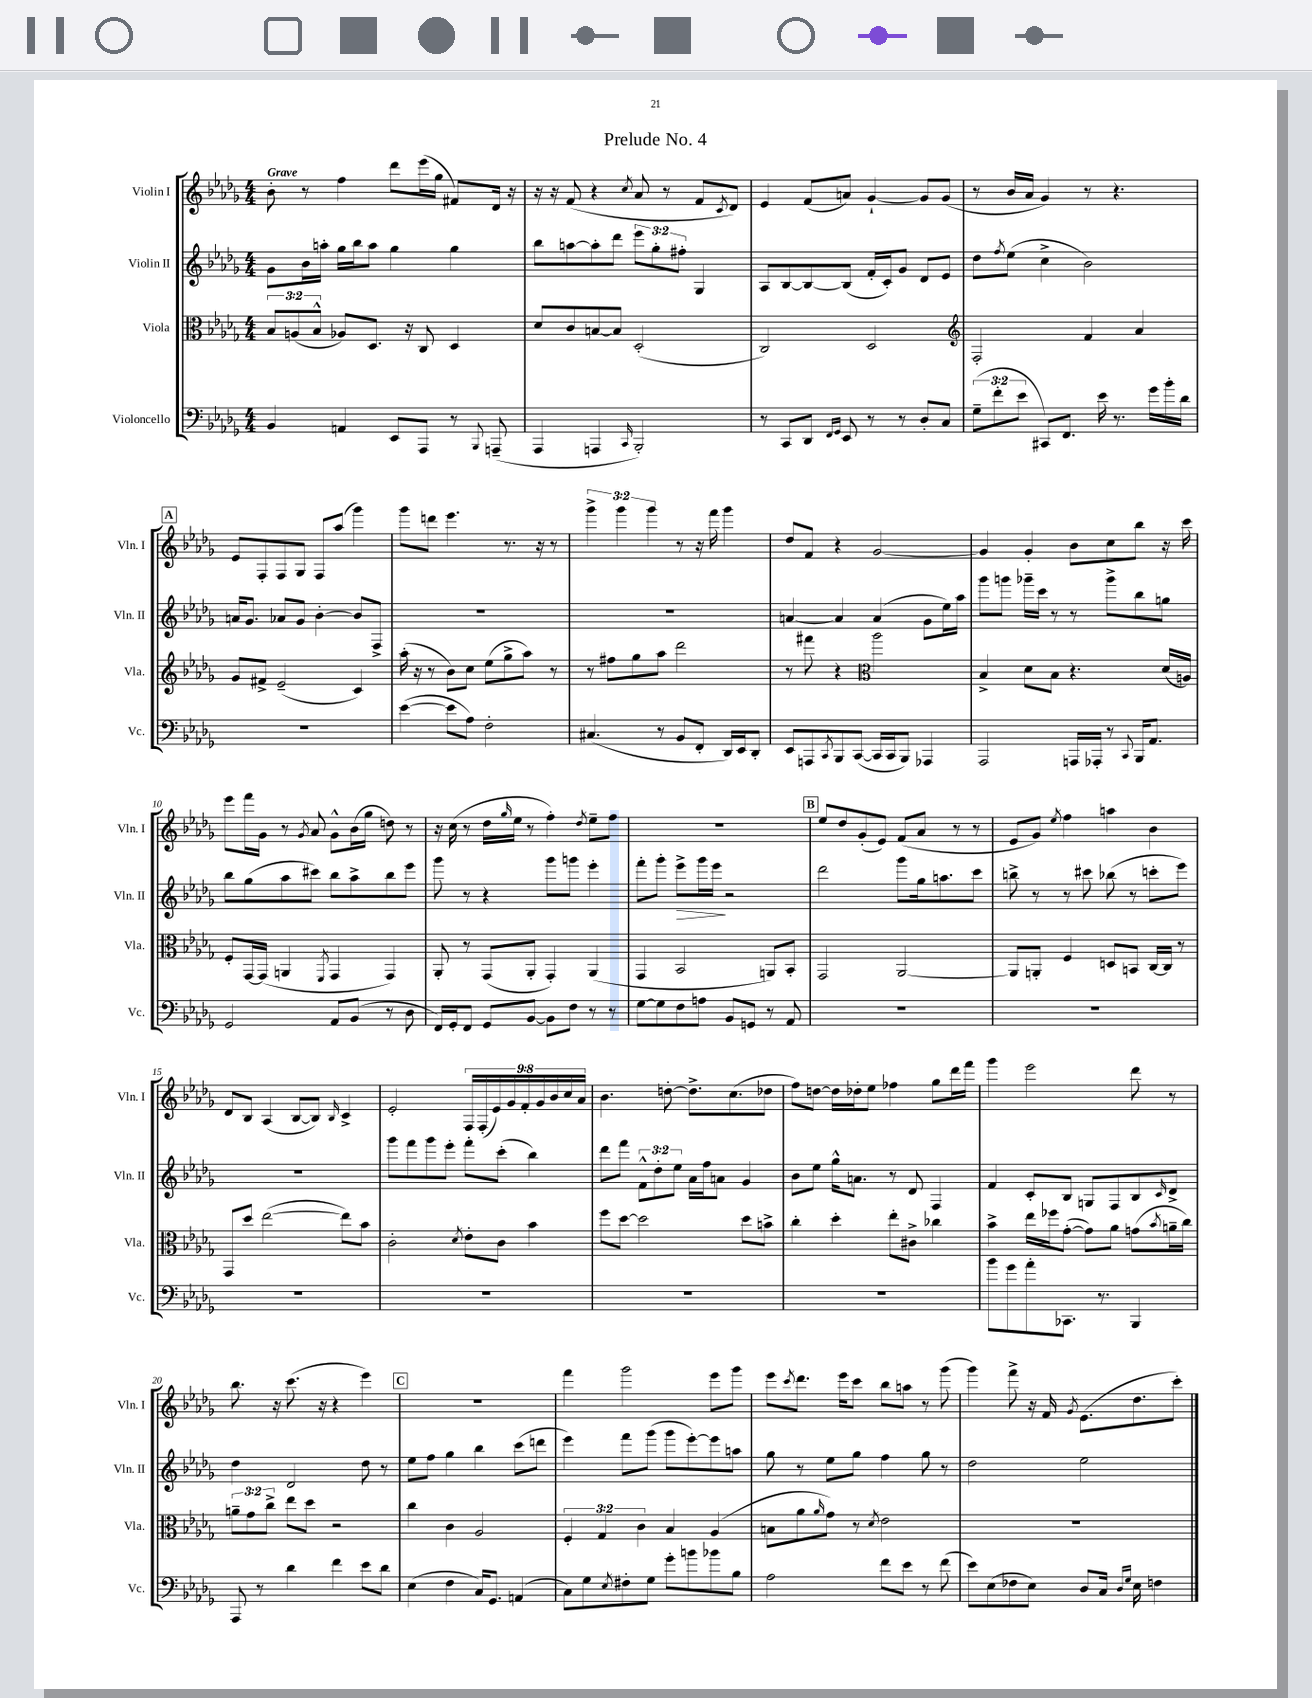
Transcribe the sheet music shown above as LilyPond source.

\header { title = "Prelude No. 4" }
<<
\new StaffGroup <<
\new Staff = "s0" \with { instrumentName = "Violin I" shortInstrumentName = "Vln. I" } {
    \clef treble \key des \major \numericTimeSignature \time 4/4 \override Staff.TupletNumber.text = #tuplet-number::calc-fraction-text \tempo "Grave"
    bes'8-. r8 f''4 des'''8 ees'''16( ges''16 fis'8) des'16 r16 |
    r16 r16 f'8( r4 \acciaccatura { c''8 } aes'8 r8 f'8 \acciaccatura { c'8 } des'8) |
    ees'4 f'8( a'8) ges'4~-! ges'8 ges'8( |
    r8 bes'16 aes'16 ges'4) r8 r4. |
    \mark \markup { \box "A" } ees'8 f8-. f8 ges8 f8 aes''8( ges'''4) |
    ges'''8 d'''8 ees'''4. r8. r16 r8 |
    \tuplet 3/2 { ges'''4-> ges'''4 ges'''4 } r8 r16 f'''16 ges'''4 |
    des''8 f'8 r4 ges'2~ |
    ges'4 ges'4-. bes'8 c''8 bes''8 r16 c'''16 |
    ees'''8 f'''16 ges'16 r8 \acciaccatura { ges'8 } aes'8 ges'8-^ bes'16( ges''16 d''8) r8 |
    r16 c''16( r8 des''16 \grace { ges''16 } ees''16 r8 f''4-.) \acciaccatura { des''8 } ees''8-- f''8 |
    R1 |
    \mark \markup { \box "B" } ees''8 des''8 ges'8-.( ees'8) f'8( aes'8 r8 r8 |
    ees'8 ges'8) \acciaccatura { ees''8 } f''4 a''4 bes'4 |
    des'8 bes8 aes4( bes8~ bes8) \grace { bes16 } c'4-> |
    ees'2-. \tuplet 9/8 { f16 f16-.( ees'16) ges'16 f'16-. ges'16 bes'16 c''16 aes'16 } |
    bes'4. d''8~-. d''8.-> c''8.( des''8 |
    f''8) d''8~ d''16 des''16-. ees''8 fes''4 ges''8 des'''16 f'''16 |
    ges'''4 ees'''2 des'''8 r8 |
    bes''8. r16 c'''8.( r16 r4 ees'''4) |
    \mark \markup { \box "C" } R1 |
    f'''4 ges'''2 ees'''8 ges'''8 |
    ees'''8 \acciaccatura { c'''8 } des'''8. ees'''16 c'''8 bes''8 a''8 r8 ges'''8( |
    ges'''4) f'''8-> r16 f'16 \acciaccatura { ges'8 } ees'8.( des''8. c'''8-.) \bar "|." |
}
\new Staff = "s1" \with { instrumentName = "Violin II" shortInstrumentName = "Vln. II" } {
    \clef treble \key des \major \numericTimeSignature \time 4/4 \override Staff.TupletNumber.text = #tuplet-number::calc-fraction-text
    ges'8 bes'16 a''16-. ges''16 bes''16 a''8 ges''4 ges''4 |
    bes''8 a''8~ a''8-. des'''8 \tuplet 3/2 { ees'''8 ges''8-. fis''8-. } ges4 |
    aes8 bes8~ bes8~ bes8( f'16-. c'16-.) ges'8 des'8 ees'8 |
    des''8 \acciaccatura { f''8 } ees''8( c''4-> bes'2) |
    \mark \markup { \box "A" } a'16 ges'8. aes'8 ges'8 bes'4~-. bes'8 f8-> |
    R1 |
    R1 |
    a'4~ a'4 a'4( ges'8 ees''16) aes''16 |
    ges'''8 g'''8 ges'''16-- c'''16 r8 r8 ges'''8-> bes''8 g''8 |
    bes''8 ges''8( aes''8 cis'''8) bes''8 aes''8-> bes''8 ees'''8 |
    ges'''8 r8 r4 ges'''8 g'''8 ees'''4-. |
    f'''8-. ges'''8-. ees'''8->\> ges'''16 ees'''16\! r2 |
    \mark \markup { \box "B" } des'''2 ges'''8 ges''16 a''8. c'''8 |
    b''8-> r8 r8 cis'''8 bes''8( r8 c'''8-. ees'''8) |
    R1 |
    ges'''8 f'''8 ges'''8 ees'''8-. f'''8-. c'''8-.( bes''4) |
    des'''8 f'''8 \tuplet 3/2 { f'8-^ des''8-. ees''8 } aes'16 f''16 a'8 ges'4 |
    bes'8 ees''8 ges''16-^ a'8. r8 des'8 f4 |
    f'4 c'8-. bes8 g8 f8 bes8 \grace { c'16 } des'8-> |
    des''4 des'2 des''8 r8 |
    \mark \markup { \box "C" } ees''8 f''8 ges''4 bes''4 c'''8( d'''8 |
    ees'''4) f'''8 ges'''8( ges'''8 ees'''8~-.) ees'''8 a''8 |
    ges''8 r8 ees''8 ges''8 f''4 ges''8 r8 |
    des''2 ees''2 \bar "|." |
}
\new Staff = "s2" \with { instrumentName = "Viola" shortInstrumentName = "Vla." } {
    \clef alto \key des \major \numericTimeSignature \time 4/4 \override Staff.TupletNumber.text = #tuplet-number::calc-fraction-text
    \tuplet 3/2 { bes8 a8( bes8-^ } aes8) des8. r16 c8 des4 |
    des'8 c'8 b8~ b8 des2-.( |
    c2) des2 |
    \clef treble f2-. f'4 aes'4 |
    \mark \markup { \box "A" } ges'8 fis'8-> ees'2--( c'4) |
    aes''16-.( r16 r8 bes'8) c''8 ees''8( ges''8-> aes''8) r8 |
    r8 fis''8 ges''8 aes''8 des'''2 |
    r8 fis'''8 r4 \clef alto aes''2 |
    bes4-> des'8 bes8 r4. des'16( a16) |
    f8-. ges,16~ ges,16( a,4 \acciaccatura { f,8 } ges,4 ges,4) |
    aes,8-. r8 ges,8( aes,8-. ges,4-.) aes,4( |
    ges,4 bes,2 a,8) bes,8-. |
    \mark \markup { \box "B" } ges,2 aes,2~ |
    aes,8 a,8-. f4 d8 b,8 c16~ c16 r8 |
    ges,8 des''8 ees''2~( ees''8) bes'8 |
    c'2-. \acciaccatura { des'8 } ees'8-. c'8 bes'4 |
    f''8 des''8~ des''2 des''8 b'8-> |
    c''4-. des''4-. ees''8-. cis'8-> ces''4 |
    bes'4-> ees''16 fes''16 ges'8~-.( ges'8) aes'8 g'8( \acciaccatura { bes'8 } a'16-- c''16) |
    \tuplet 3/2 { a'8-- ges'8 c''8-> } ees''8 des''8 r2 |
    \mark \markup { \box "C" } c''4 c'4 aes2 |
    \tuplet 3/2 { f4-. ges4 c'4 } bes4 aes4( |
    b8 aes'8 \grace { aes'16 } ges'8) r8 \acciaccatura { des'8 } ees'2 |
    R1 \bar "|." |
}
\new Staff = "s3" \with { instrumentName = "Violoncello" shortInstrumentName = "Vc." } {
    \clef bass \key des \major \numericTimeSignature \time 4/4 \override Staff.TupletNumber.text = #tuplet-number::calc-fraction-text
    bes,4 a,4 ees,8 aes,,8 r8 \appoggiatura { bes,,8 } a,,8--( |
    aes,,4 a,,4 \grace { c,16 } bes,,2-.) |
    r8 c,8 des,8 \grace { f,16 ges,16 } ees,8 r8 r8 des8-. c8 |
    \tuplet 3/2 { ges8--( f'8-. ees'8 } cis,8) f,8. ees'16 r8. ges'16 bes'16-. des'16 |
    \mark \markup { \box "A" } R1 |
    ees'4~( ees'8 aes8) f2-. |
    cis4.( r8 bes,8 f,8-. des,16) ees,16 des,8-. |
    ees,8 a,,8 \acciaccatura { c,8 } bes,,8 c,8~( c,16 c,16 bes,,8) aes,,4 |
    aes,,2 a,,16 aes,,16-. r8 \appoggiatura { c,8 } bes,,16 aes,8. |
    ges,2 aes,8 bes,8( r8 des8 |
    f,16) ges,16-. f,8 ges,8 bes,8~ bes,8 f8 r8 r8 |
    ges8~ ges8 f8 a8 bes,8 g,8 r8 aes,8 |
    \mark \markup { \box "B" } R1 |
    R1 |
    R1 |
    R1 |
    R1 |
    R1 |
    bes'8 ges'8 aes'8-. ces,8. r8. bes,,4 |
    aes,,8 r8 des'4 f'4 ees'8 des'8 |
    \mark \markup { \box "C" } ees4( f4 c16) ges,8. a,4( |
    c8) ges8 \acciaccatura { ees8 } fis8-. ges8 ges'8-. b'8 bes'8 bes8 |
    aes2 f'8 ees'8 r8 f'8( |
    ees'8) ees8( fes8 ees8) des8 c16 \grace { des16 ges16 } ees16 f4 \bar "|." |
}
>>
>>
